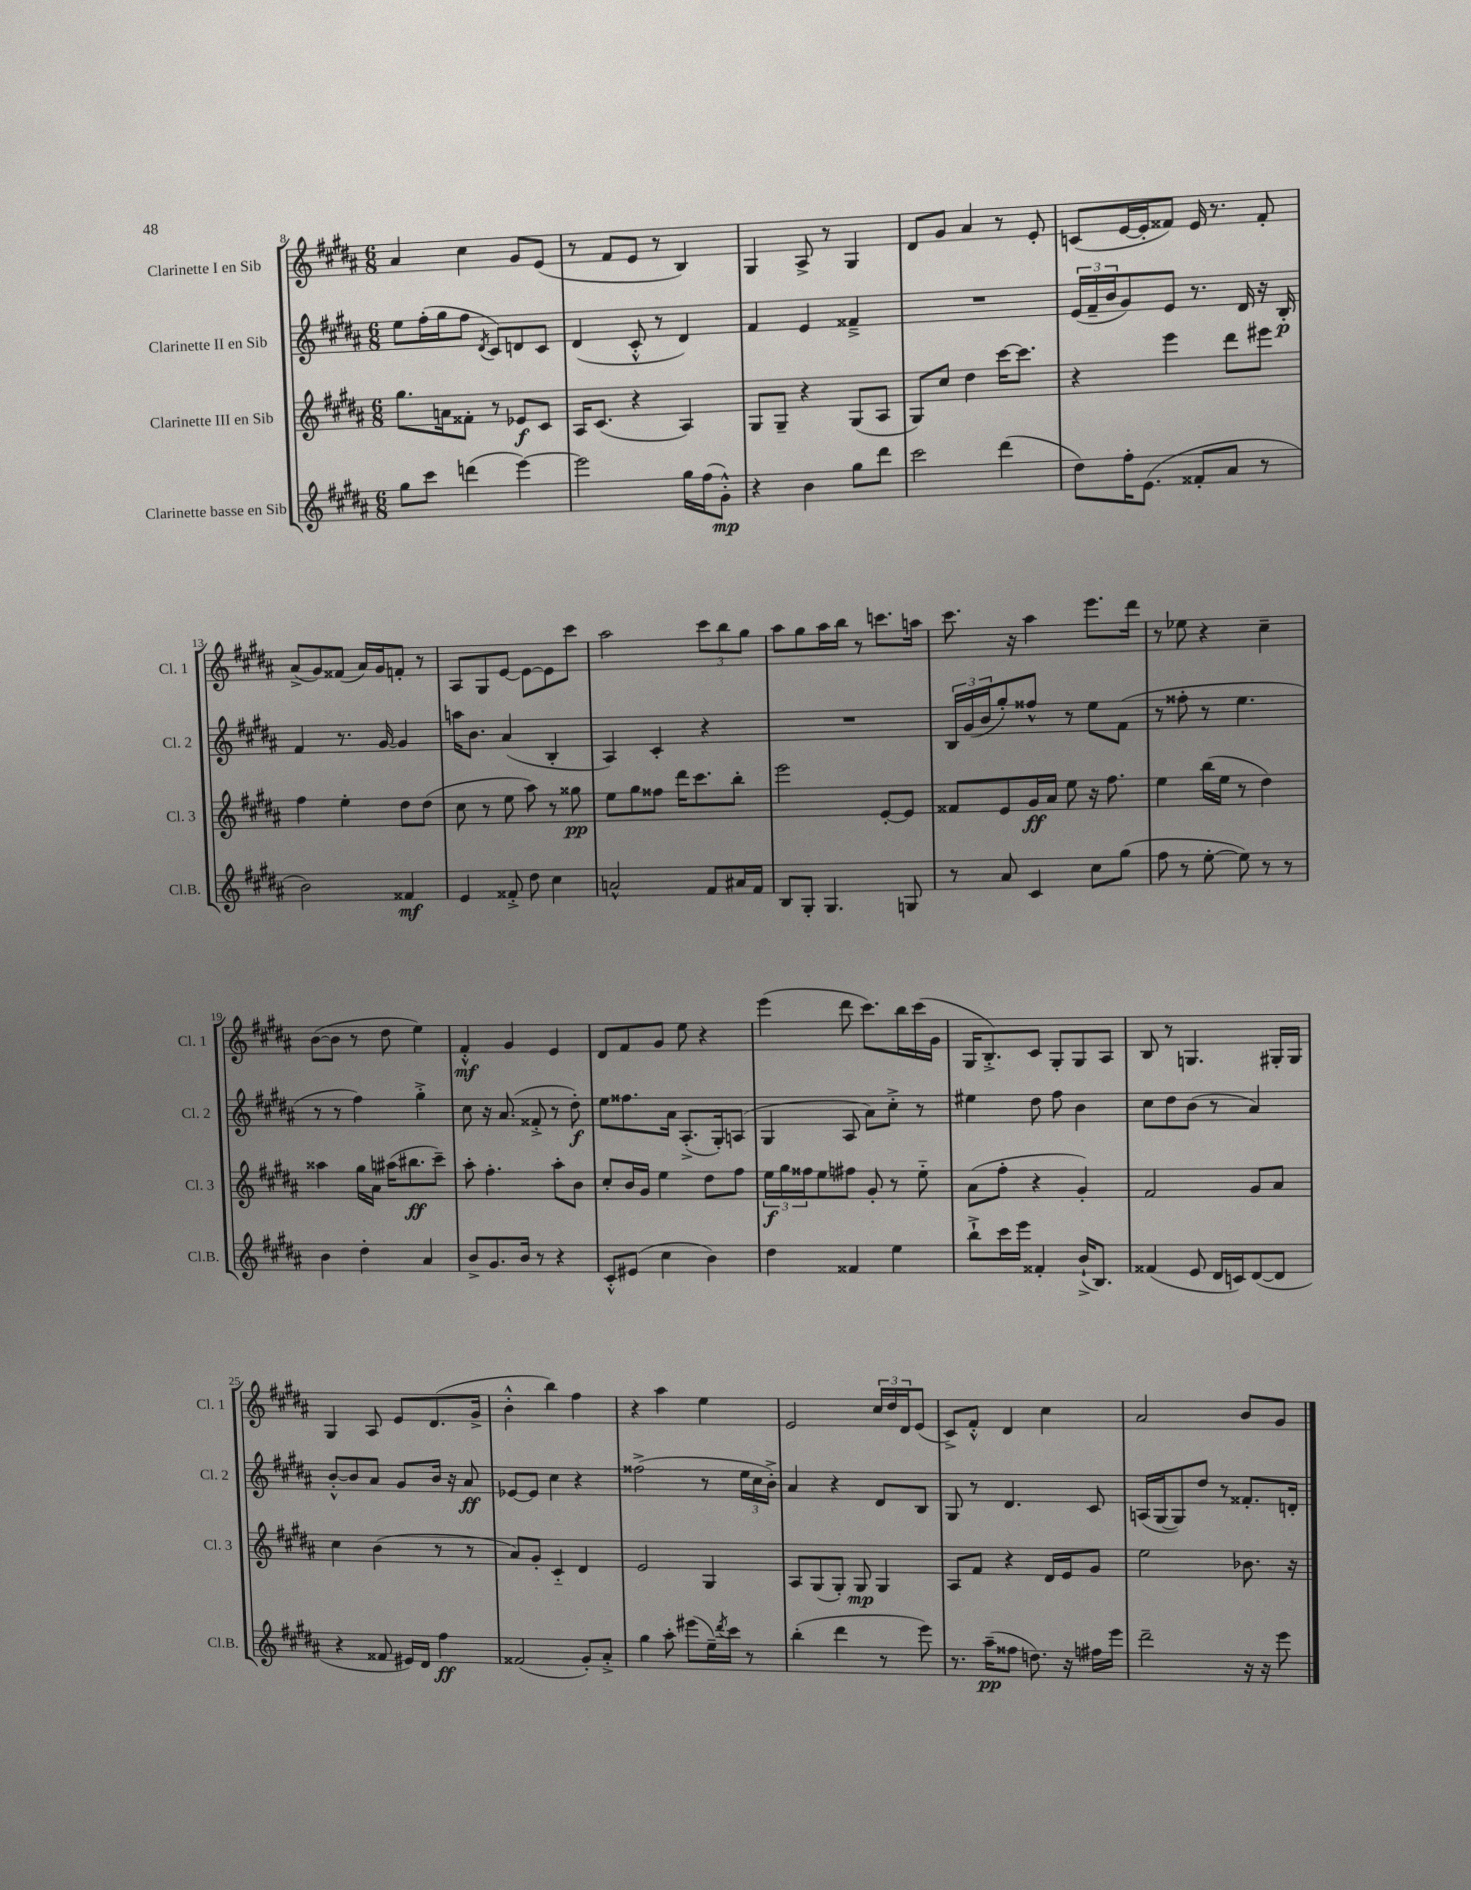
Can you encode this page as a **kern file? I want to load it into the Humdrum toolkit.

**kern	**kern	**kern	**kern
*staff4	*staff3	*staff2	*staff1
*clefG2	*clefG2	*clefG2	*clefG2
*k[f#c#g#d#a#]	*k[f#c#g#d#a#]	*k[f#c#g#d#a#]	*k[f#c#g#d#a#]
*M6/8	*M6/8	*M6/8	*M6/8
8gg#	8.gg#	8ee	4a#
8ccc#	.	(16ff#'	.
.	16a	16gg#	.
(4ddd	8f##'	8ff#	4cc#
.	.	8qd#	.
.	8r	8c#)	.
[4eee)	8e-	8d	8g#
.	8c#	8c#	(8e
=	=	=	=
2eee]	16A#	(4d#	8r
.	(8.c#	.	.
.	.	.	8f#
.	4r	8c#'^^	8e
.	.	8r	8r
16gg#	4A#)	4d#)	4B)
(16ff#	.	.	.
8g#'^^)	.	.	.
=	=	=	=
4r	8G#	4f#	4G#
.	8G#~	.	.
4b	4r	4e	8A#^
.	.	.	8r
8gg#	(8G#	4f##~^	4G#
8ddd#	8A#	.	.
=	=	=	=
2ccc#	8G#)	2.r	8d#
.	8cc#	.	8g#
.	4dd#	.	4a#
(4ddd#	[16ccc#	.	8r
.	8.ccc#]	.	.
.	.	.	8e'
=	=	=	=
8dd#)	4r	(24e	(8c
.	.	24f#~	.
.	.	24b	.
16ff#'	.	8g#)	[16e
(8.e	.	.	16e']
.	4eee	8e	8f##)
8f##'	.	8.r	16e
.	.	.	8.r
8a#	8ddd#	.	.
.	.	16d#	.
8r	8eee#	16r	8f##'
.	.	16B'	.
=	=	=	=
2b)	4ff#	4f#	(8a#^
.	.	.	8g#)
.	4ee'	8.r	(8f##
.	.	.	16a#)
.	.	[16g#	16g#
4f##	8dd#	4g#]	8f'
.	(8dd#	.	8r
=	=	=	=
4e	8cc#	16aa	8A#
.	.	8.b	.
.	8r	.	8G#
8f##'^	8ee	(4a#	[8e
8dd#	8aa#)	.	8e_
4cc#	8r	4B'	8e]
.	8gg##	.	8ccc#
=	=	=	=
2a^^	8ee	4A#)	2aa#
.	8gg#	.	.
.	8ff##	4c#'	.
.	16ddd#	.	.
.	8.ccc#	.	.
8f#	.	4r	12ccc#
.	.	.	12bb
16a#	8bb'	.	.
.	.	.	12gg#
16f#	.	.	.
=	=	=	=
8B	2eee	2.r	8aa#
8G#'	.	.	8gg#
4.G#	.	.	16aa#
.	.	.	16bb
.	.	.	8r
.	[8e'	.	8.ccc
8G	8e]	.	.
.	.	.	16aa
=	=	=	=
8r	8f##	24B	8.ccc#
.	.	(24g#	.
.	.	24b	.
8a#	8e	8gg#')	.
.	.	.	16r
4c#	16g#	8ff##^^	4aa#
.	16a#	.	.
.	8ee	8r	.
8cc#	16r	8ee	8.eee
.	8.ff#	.	.
(8gg#	.	(8f#	.
.	.	.	16ddd#
=	=	=	=
8ff#	4ee	8r	8r
8r	.	8ff##'	8ee-
[8ee'	(16bb	8r	4r
.	16ee	.	.
8ee])	8r	4.ee	.
8r	4dd#)	.	4cc#~
8r	.	.	.
=	=	=	=
4b	4aa##	8r	([8b
.	.	8r	8b]
4dd#'	16gg#	4ff#)	8r
.	16a#	.	.
.	(16aa#	.	8dd#
.	8.bb#	.	.
4a#	.	4gg#'^	4ee)
.	8ccc#~)	.	.
=	=	=	=
8b^	8aa#'	8cc#	4f#'^^
8.g#	4.ff#'	16r	.
.	.	(8.a#	.
.	.	.	4g#
16b	.	.	.
8r	.	8f##'^	.
4r	8aa#'	8r	4e
.	8b	8dd#')	.
=	=	=	=
8c#'^^	8cc#'	8ee	8d#
(8e#	16b	8.ff##	8f#
.	16g#	.	.
4cc#	4ee	.	8g#
.	.	16a#	.
.	.	(8.A#'^	8ee
4b)	8dd#	.	4r
.	.	16G#')	.
.	8ff#	(8A	.
=	=	=	=
4dd#	24ee	4G#	(4eee
.	24gg#	.	.
.	24ff##	.	.
.	8ee	.	.
4f##	8ff#	8A#	8ddd#
.	8g#'	8a#)	8.ccc#)
4ee	8r	8cc#'^	.
.	.	.	16bb
.	8ee'~	8r	(16ccc#
.	.	.	16g#
=	=	=	=
8bb`^	(8a#	4ee#	16G#
.	.	.	8.B'^)
16ccc#	8ff#'	.	.
16eee	.	.	.
4f##'	4r	8dd#	8c#
.	.	8ff#	8G#'
(16b`^	4g#')	4b	8G#
8.B)	.	.	.
.	.	.	8A#
=	=	=	=
(4f##	2f#	8cc#	8B
.	.	8dd#	8r
8e	.	(8b	4.G
16d#	.	8r	.
16c)	.	.	.
([8d#	8g#	4a#)	.
8d#]	8a#	.	16G#'
.	.	.	16G#
=	=	=	=
4r	4cc#	[8b'^^	4G#
.	.	8b]	.
8f##	(4b	8a#	8A#
16e#)	.	8g#	8e
16d#	.	.	.
4ff#	8r	16b	(8.d#
.	.	16r	.
.	8r	8a#	.
.	.	.	16g#^
=	=	=	=
(2f##	8a#)	[8e-	4b'^^
.	8g#'	8e-]	.
.	4c#'~	4cc#	4bb)
8g#')	4d#	4r	4ff#
8a#'^	.	.	.
=	=	=	=
4gg#	2e	(2ff##^	4r
8aa#'	.	.	4aa#
(8eee#	.	.	.
16ee~)	4G#	8r	4ee
8qddd#	.	.	.
16ccc#	.	.	.
8r	.	24ee	.
.	.	24cc#	.
.	.	24b'^)	.
=	=	=	=
(4bb'	8A#	4a#	2e
.	(8G#	.	.
4ddd#	8G#')	4r	.
.	8G#	.	.
8r	4G#	8d#	24cc#
.	.	.	24dd#
.	.	.	24d#
8eee)	.	8B	(8e
=	=	=	=
8.r	8A#	8G#	8c#^)
.	8f#	8r	8f#'^^
(16aa#~	.	.	.
8ff##	4r	4.d#	4d#
8.dd)	.	.	.
.	16d#	.	4cc#
16r	16e	.	.
16ff#	8g#	8c#	.
16eee	.	.	.
=	=	=	=
2ddd#~	2ee	(16A	2a#
.	.	[16G#	.
.	.	8G#])	.
.	.	8dd#	.
.	.	8r	.
16r	8.b-	8.f##'	8b
16r	.	.	.
8eee	.	.	8g#
.	16r	16d'	.
==	==	==	==
*-	*-	*-	*-
